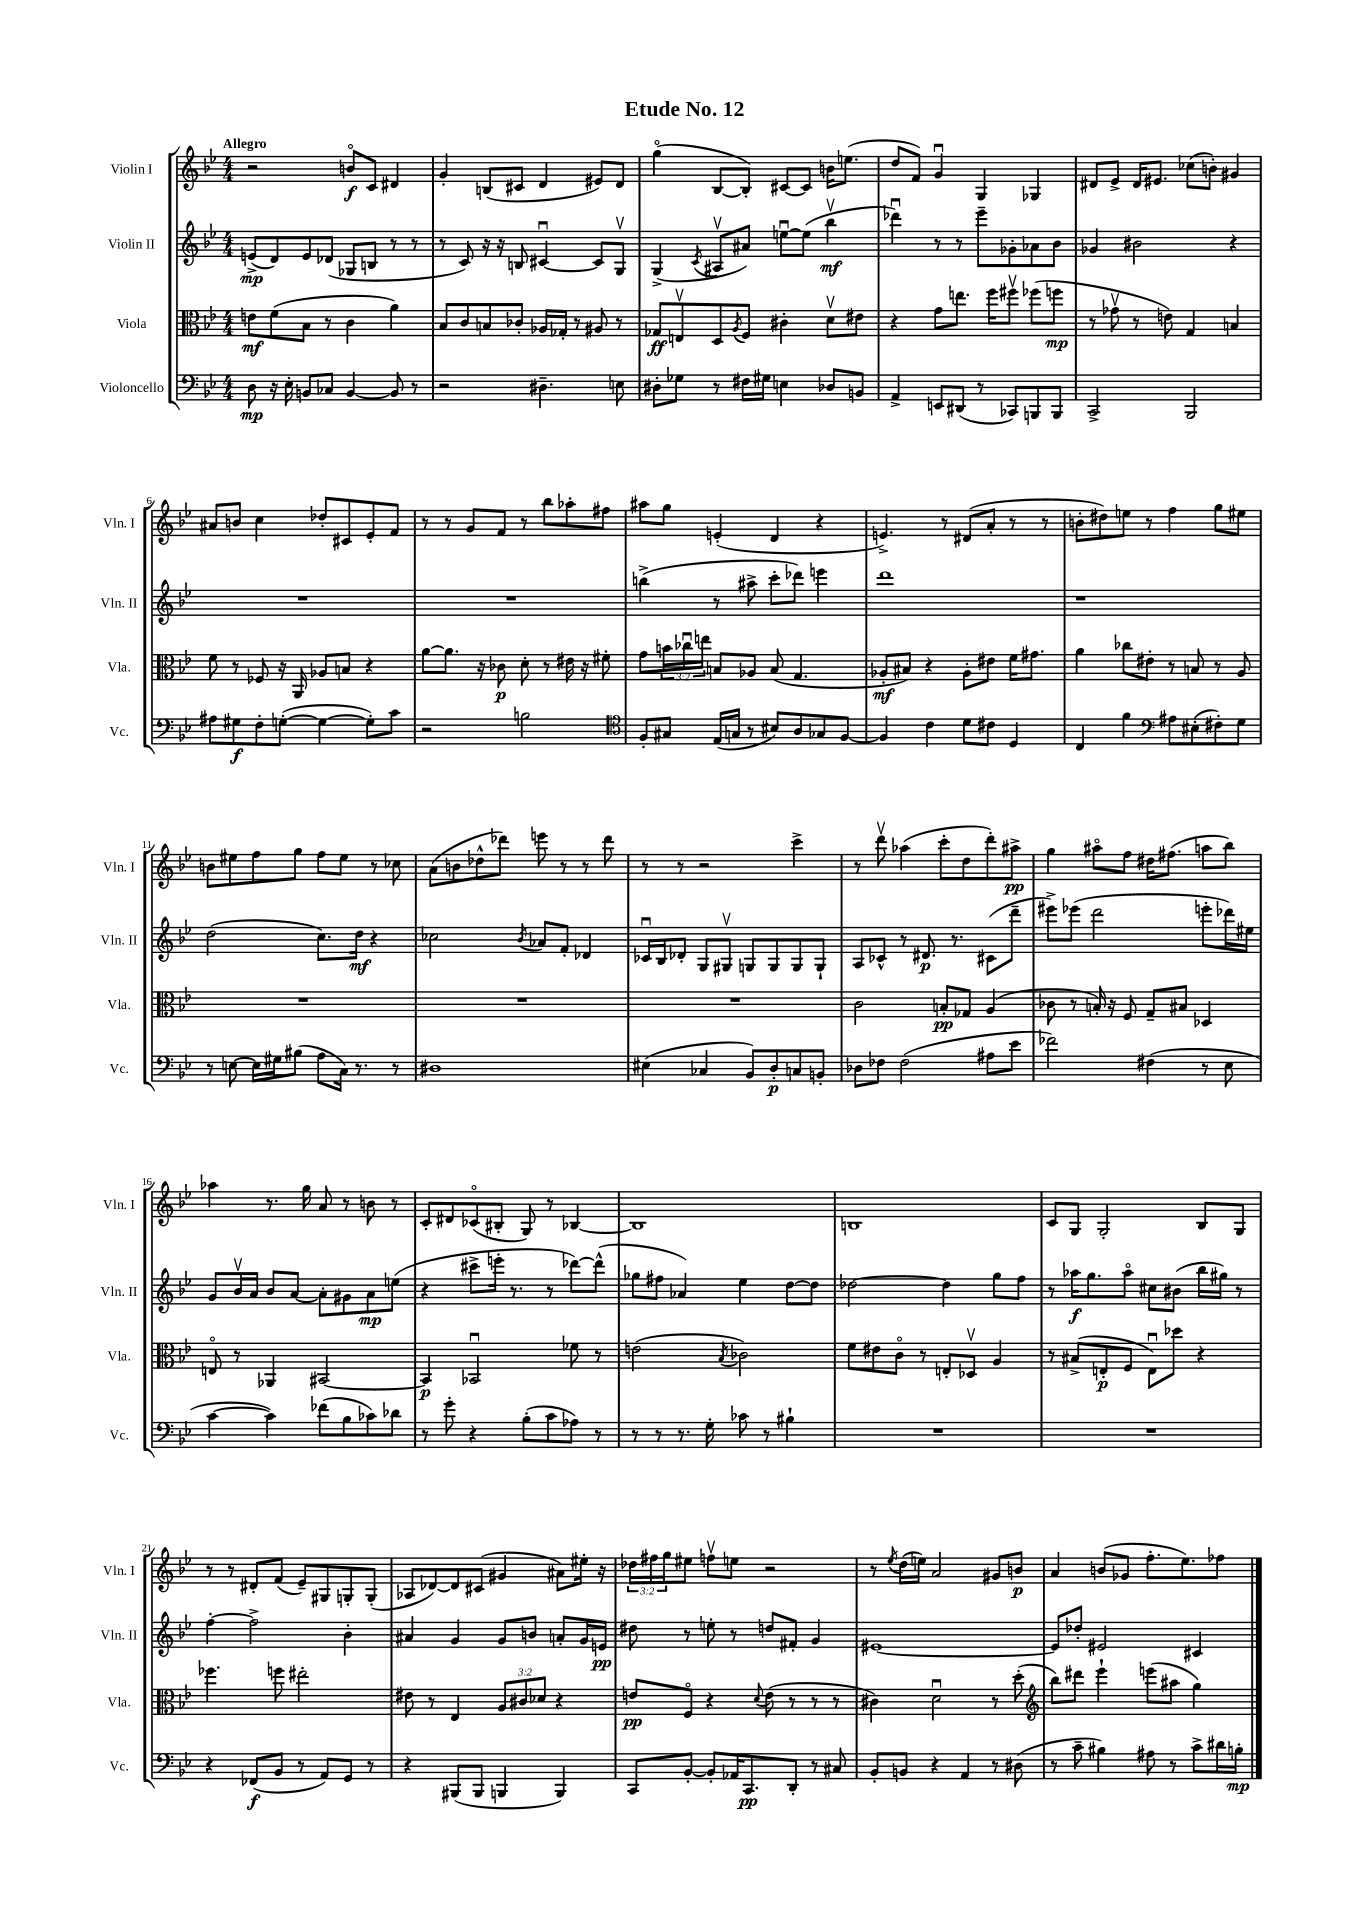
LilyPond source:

\header { title = "Etude No. 12" }
<<
\new StaffGroup <<
\new Staff = "s0" \with { instrumentName = "Violin I" shortInstrumentName = "Vln. I" } {
    \clef treble \key bes \major \numericTimeSignature \time 4/4 \override Staff.TupletNumber.text = #tuplet-number::calc-fraction-text \tempo "Allegro"
    r2 b'8\flageolet\f c'8 dis'4 |
    g'4-. b8( cis'8 d'4 eis'8) d'8 |
    g''4\flageolet( bes8~ bes8-.) cis'8~ cis'8 b'16 e''8.( |
    d''8 f'8) g'4\downbow g4 ges4 |
    dis'8 ees'8-> dis'16 eis'8. ces''8( b'8-.) gis'4 |
    ais'8 b'8 c''4 des''8-. cis'8 ees'8-. f'8 |
    r8 r8 g'8 f'8 r8 bes''8 aes''8-. fis''8 |
    ais''8 g''8 e'4-.( d'4 r4 |
    e'4.->) r8 dis'8( a'8-. r8 r8 |
    b'8-. dis''8) e''8 r8 f''4 g''8 eis''8 |
    b'8 eis''8 f''8 g''8 f''8 eis''8 r8 ces''8 |
    a'8( b'8 des''8-^ des'''8) e'''8 r8 r8 des'''8 |
    r8 r8 r2 c'''4-> |
    r8 d'''8\upbow aes''4( c'''8-. d''8 d'''8-.) ais''8->\pp |
    g''4 ais''8\flageolet f''8 dis''16 fis''8.( a''8 bes''8) |
    aes''4 r8. g''16 a'8 r8 b'8 r8 |
    c'8-. dis'8 ces'8\flageolet( bis8-. g8) r8 bes4~ |
    bes1 |
    b1 |
    c'8 g8 g2-. bes8 g8 |
    r8 r8 dis'8-. f'8( ees'8--) gis8 g8-. g8-.( |
    aes8 des'8~) des'8 cis'8( gis'4 ais'8) eis''16-. r16 |
    \tuplet 3/2 { des''16 fis''16 g''16 } eis''8 f''8\upbow e''8 r2 |
    r8 \acciaccatura { ees''8 } d''16( e''16) a'2 gis'8 b'8\p |
    a'4 b'8( ges'8 f''8.-. ees''8.) fes''8 \bar "|." |
}
\new Staff = "s1" \with { instrumentName = "Violin II" shortInstrumentName = "Vln. II" } {
    \clef treble \key bes \major \numericTimeSignature \time 4/4
    e'8->\mp( d'8) e'8 des'8( ges8 b8 r8 r8 |
    r8 c'8) r16 r16 b8 cis'4~\downbow cis'8 g8\upbow |
    g4->( \acciaccatura { c'8 } ais8\upbow ais'8) e''8~\downbow e''8( bes''4\upbow\mf |
    des'''4\downbow) r8 r8 ees'''8-- ges'8-. aes'8 bes'8 |
    ges'4 bis'2 r4 |
    R1 |
    R1 |
    b''4->( r8 ais''8-> c'''8-. des'''8) e'''4 |
    d'''1 |
    r1 |
    d''2( c''8.) d''16\mf r4 |
    ces''2 \acciaccatura { bes'8 } aes'8 f'8-. des'4 |
    ces'16\downbow bes16 des'8-. g8 gis8\upbow g8 g8 g8 g8-! |
    a8 ces'8-^ r8 dis'8.\p r8. cis'8( d'''8-- |
    eis'''8->) ees'''8( d'''2 e'''8-. des'''16) eis''16 |
    g'8 bes'16\upbow a'16 bes'8 a'8~ a'8-. gis'8 a'8\mp e''8( |
    r4 cis'''8-> e'''16-. r8. r8 des'''8~) des'''8-^( |
    ges''8 fis''8 aes'4) ees''4 d''8~ d''8 |
    des''2~ des''4 g''8 f''8 |
    r8 aes''16\f g''8. aes''8\flageolet cis''8 bis'8( bes''16 gis''16) r8 |
    f''4~-. f''2-> bes'4-. |
    ais'4 g'4 g'8 b'8 a'8-. g'16 e'16\pp |
    dis''8 r8 e''8-. r8 d''8 fis'8-. g'4 |
    eis'1~ |
    eis'8 des''8-. eis'2 cis'4 \bar "|." |
}
\new Staff = "s2" \with { instrumentName = "Viola" shortInstrumentName = "Vla." } {
    \clef alto \key bes \major \numericTimeSignature \time 4/4 \override Staff.TupletNumber.text = #tuplet-number::calc-fraction-text
    e'8\mf f'8( bes8 r8 c'4 a'4) |
    bes8 c'8 b8 ces'8-. aes16 ges16-. r8 ais8 r8 |
    ges8\ff e8\upbow d8 \acciaccatura { a8 } f8 cis'4-. d'8\upbow eis'8 |
    r4 g'8 e''8. f''16 fis''8\upbow fes''8( f''8\mp |
    r8 ges'8\upbow r8 e'8) g4 b4 |
    f'8 r8 fes8 r16 a,16 aes8 b8 r4 |
    a'8~ a'8. r16 ces'8\p d'8-. r8 eis'16 r16 fis'8-. |
    g'8 \tuplet 3/2 { b'16 ces''16\downbow e''16 } b8 aes8 b8( g4. |
    aes8-.\mf bis8) r4 aes8-. eis'8 f'16 gis'8. |
    a'4 ces''8 eis'8-. r8 b8 r8 a8 |
    R1 |
    R1 |
    R1 |
    c'2 b8-.\pp ges8 a4( |
    ces'8 r8 b16-.) r16 f8 g8-- bis8 des4 |
    e8\flageolet r8 aes,4 bis,2~ |
    bis,4\p bes,2\downbow fes'8 r8 |
    e'2( \acciaccatura { bes8 } ces'2) |
    f'8 eis'8 c'8\flageolet r8 e8-. des8\upbow a4 |
    r8 bis8->( e8-.\p f8 e8\downbow) des''8 r4 |
    fes''4. f''8 eis''2-. |
    eis'8 r8 ees4 \tuplet 3/2 { a8 cis'8 des'8 } r4 |
    e'8\pp f8\flageolet r4 \appoggiatura { d'8 } e'8( r8 r8 r8 |
    cis'4) d'2\downbow r8 d''8-.( |
    \clef treble bes''8) dis'''8 ees'''4-! e'''8( ais''8 g''4) \bar "|." |
}
\new Staff = "s3" \with { instrumentName = "Violoncello" shortInstrumentName = "Vc." } {
    \clef bass \key bes \major \numericTimeSignature \time 4/4
    d8\mp r16 ees16-. b,8 ces8 b,4~ b,8 r8 |
    r2 dis4.-- e8 |
    dis8-. ges8 r8 fis16 gis16 e4 des8 b,8 |
    a,4-> e,8 dis,8( r8 ces,8) b,,8 b,,8 |
    c,2-> bes,,2 |
    ais8 gis8\f f8-. g8~-.( g4~ g8-.) c'8 |
    r2 b2 |
    \clef tenor f8-. gis8 ees16( g16 r8 bis8) a8 ges8 f8~ |
    f4 c'4 d'8 cis'8 d4 |
    c4 f'4 \clef bass ais8 eis8-.( fis8-.) g8 |
    r8 e8~ e16 gis16 bis8( a8 c16) r8. r8 |
    dis1 |
    eis4( ces4 bes,8) d8-.\p c8 b,8-. |
    des8 fes8 fes2( ais8 ees'8 |
    fes'2) fis4( r8 ees8 |
    c'4~ c'4) fes'8( bes8 ces'8) des'8 |
    r8 g'8-. r4 bes8-.( c'8 aes8) r8 |
    r8 r8 r8. g16-. ces'8 r8 bis4-! |
    R1 |
    R1 |
    r4 fes,8\f( bes,8 r8 a,8) g,8 r8 |
    r4 bis,,8( bis,,8 b,,4 b,,4) |
    c,8 bes,8~-. bes,8-. aes,16 c,8.\pp d,8-. r8 cis8 |
    bes,8-. b,8 r4 a,4 r8 dis8( |
    r8 c'8-- bis4) ais8 r8 c'8-> dis'16 b16-.\mp \bar "|." |
}
>>
>>
